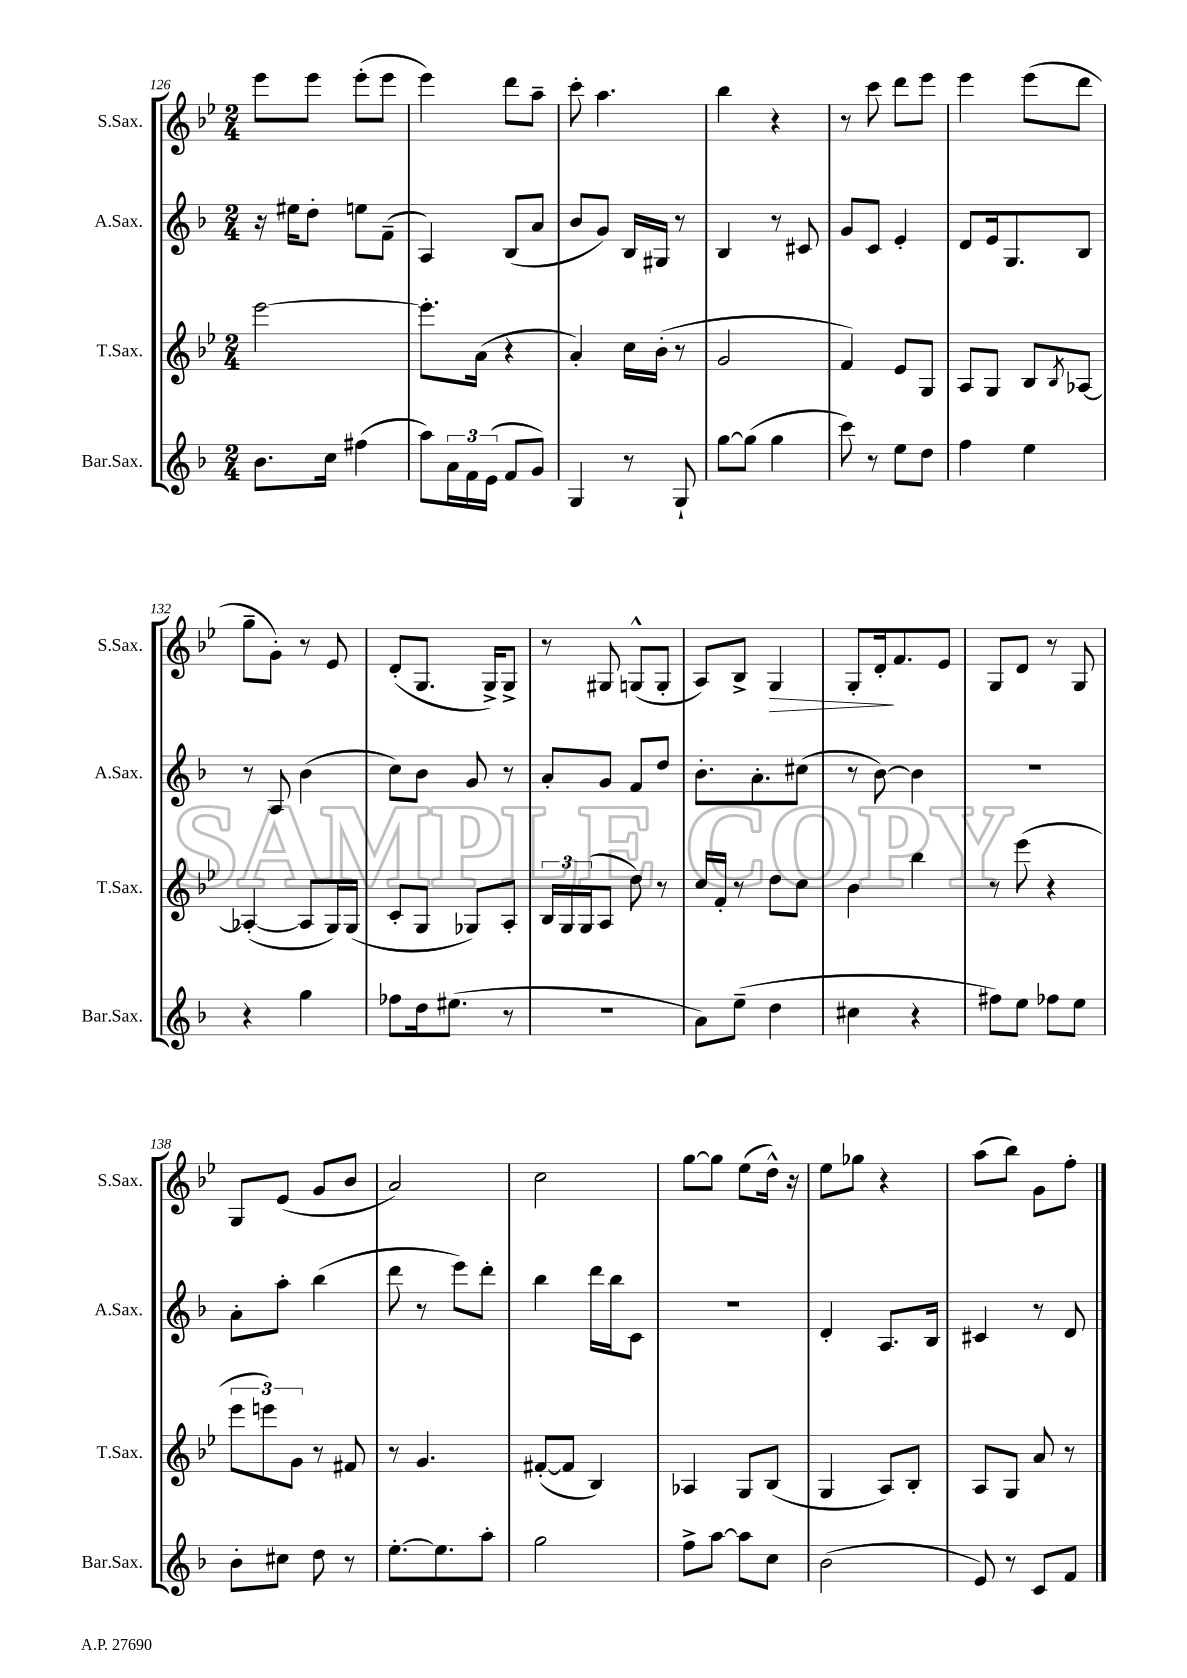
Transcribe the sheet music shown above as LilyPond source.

<<
\new StaffGroup <<
\new Staff = "s0" \with { instrumentName = "S.Sax." shortInstrumentName = "S.Sax." } {
    \clef treble \key bes \major \numericTimeSignature \time 2/4
    ees'''8 ees'''8 ees'''8-.( ees'''8 |
    ees'''4) d'''8 a''8-- |
    c'''8-. a''4. |
    bes''4 r4 |
    r8 c'''8 d'''8 ees'''8 |
    ees'''4 ees'''8( d'''8 |
    g''8-- g'8-.) r8 ees'8 |
    d'8-.( g8. g16->) g8-> |
    r8 gis8 g8-^( g8-. |
    a8) bes8-> g4\> |
    g8-. d'16-.\! f'8. ees'8 |
    g8 d'8 r8 g8 |
    g8 ees'8( g'8 bes'8 |
    a'2) |
    c''2 |
    g''8~ g''8 ees''8( d''16-^) r16 |
    ees''8 ges''8 r4 |
    a''8( bes''8) g'8 f''8-. \bar "|." |
}
\new Staff = "s1" \with { instrumentName = "A.Sax." shortInstrumentName = "A.Sax." } {
    \clef treble \key f \major \numericTimeSignature \time 2/4
    r16 eis''16 d''8-. e''8 f'8--( |
    a4) bes8( a'8 |
    bes'8 g'8) bes16 gis16 r8 |
    bes4 r8 cis'8 |
    g'8 c'8 e'4-. |
    d'8 e'16 g8. bes8 |
    r8 a8 bes'4( |
    c''8) bes'8 g'8 r8 |
    a'8-. g'8 f'8 d''8 |
    bes'8.-. a'8.-. cis''8( |
    r8 bes'8~) bes'4 |
    R2 |
    a'8-. a''8-. bes''4( |
    d'''8 r8 e'''8) d'''8-. |
    bes''4 d'''16 bes''16 c'8 |
    R2 |
    d'4-. a8. bes16 |
    cis'4 r8 d'8 \bar "|." |
}
\new Staff = "s2" \with { instrumentName = "T.Sax." shortInstrumentName = "T.Sax." } {
    \clef treble \key bes \major \numericTimeSignature \time 2/4
    ees'''2~ |
    ees'''8.-. a'16( r4 |
    a'4-.) c''16 bes'16-.( r8 |
    g'2 |
    f'4) ees'8 g8 |
    a8 g8 bes8 \acciaccatura { bes8 } aes8~ |
    aes4~-.( aes8 g16) g16( |
    c'8-. g8 ges8) a8-. |
    \tuplet 3/2 { bes16 g16 g16( } a8 d''8) r8 |
    c''16 f'16-. r8 d''8 c''8 |
    bes'4 bes''4 |
    r8 ees'''8( r4 |
    \tuplet 3/2 { ees'''8 e'''8) g'8 } r8 fis'8 |
    r8 g'4. |
    fis'8~-.( fis'8 bes4) |
    aes4 g8 bes8( |
    g4 a8) bes8-. |
    a8 g8 a'8 r8 \bar "|." |
}
\new Staff = "s3" \with { instrumentName = "Bar.Sax." shortInstrumentName = "Bar.Sax." } {
    \clef treble \key f \major \numericTimeSignature \time 2/4
    bes'8. c''16 fis''4( |
    a''8) \tuplet 3/2 { a'16 f'16 e'16( } f'8 g'8) |
    g4 r8 g8-! |
    g''8~ g''8( g''4 |
    c'''8) r8 e''8 d''8 |
    f''4 e''4 |
    r4 g''4 |
    fes''8 d''16 eis''8.( r8 |
    R2 |
    a'8) e''8--( d''4 |
    cis''4 r4 |
    fis''8) e''8 fes''8 e''8 |
    bes'8-. cis''8 d''8 r8 |
    e''8.~-. e''8. a''8-. |
    g''2 |
    f''8-> a''8~ a''8 c''8 |
    bes'2( |
    e'8) r8 c'8 f'8 \bar "|." |
}
>>
>>
\layout { \context { \Score currentBarNumber = #126 } }
